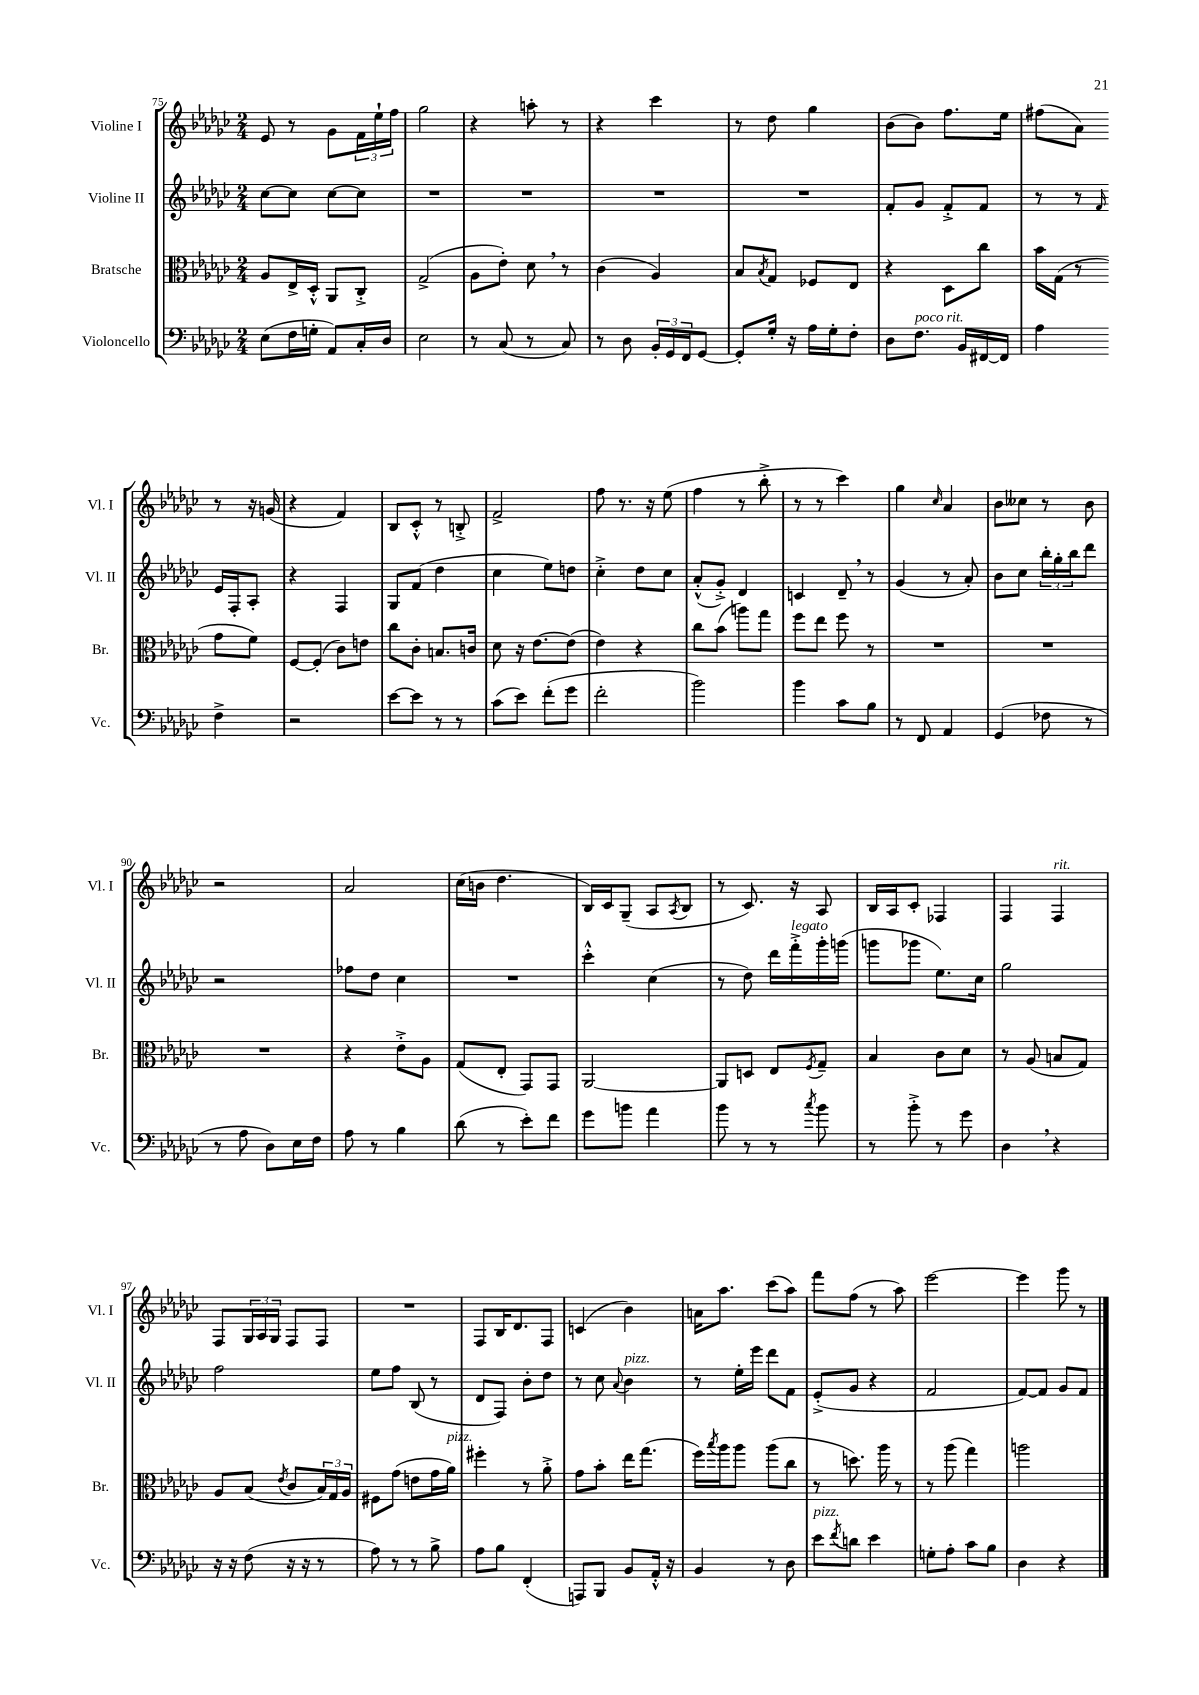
<<
\new StaffGroup <<
\new Staff = "s0" \with { instrumentName = "Violine I" shortInstrumentName = "Vl. I" } {
    \clef treble \key ges \major \numericTimeSignature \time 2/4
    ees'8 r8 ges'8 \tuplet 3/2 { f'16 ees''16-! f''16 } |
    ges''2 |
    r4 a''8-. r8 |
    r4 ces'''4 |
    r8 des''8 ges''4 |
    bes'8( bes'8) f''8. ees''16 |
    fis''8( aes'8) r8 r16 g'16( |
    r4 f'4) |
    bes8 ces'8-.-^ r8 b8-.-> |
    f'2-> |
    f''8 r8. r16 ees''8( |
    f''4 r8 bes''8-.-> |
    r8 r8 ces'''4) |
    ges''4 \grace { ces''16 } aes'4 |
    bes'8 ceses''8 r8 bes'8 |
    r2 |
    aes'2 |
    ces''16( b'16 des''4. |
    bes16) ces'16 ges8--( aes8 \acciaccatura { aes8 } bes8 |
    r8 ces'8.) r16 aes8 |
    bes16 aes16 ces'8-. fes4 |
    f4 f4^\markup { \italic "rit." } |
    f8 \tuplet 3/2 { ges16 aes16 ges16 } f8 f8 |
    R2 |
    f8 bes16 des'8. f8 |
    c'4( bes'4) |
    a'16 aes''8. ces'''8( aes''8) |
    f'''8 f''8( r8 aes''8) |
    ees'''2~ |
    ees'''4 ges'''8 r8 \bar "|." |
}
\new Staff = "s1" \with { instrumentName = "Violine II" shortInstrumentName = "Vl. II" } {
    \clef treble \key ges \major \numericTimeSignature \time 2/4
    ces''8~ ces''8 ces''8~ ces''8 |
    R2 |
    R2 |
    R2 |
    R2 |
    f'8-. ges'8 f'8-.-> f'8 |
    r8 r8 \grace { f'16 } ees'16 f16-. aes8-. |
    r4 f4 |
    ges8 f'8( des''4 |
    ces''4 ees''8) d''8 |
    ces''4-.-> des''8 ces''8 |
    aes'8-.-^( ges'8-.->) des'4 |
    c'4 des'8-- \breathe r8 |
    ges'4( r8 aes'8-.) |
    bes'8 ces''8 \tuplet 3/2 { bes''16-. ges''16-. bes''16 } des'''8 |
    r2 |
    fes''8 des''8 ces''4 |
    R2 |
    ces'''4-.-^ ces''4( |
    r8 des''8) des'''16 f'''16-.->^\markup { \italic "legato" } ges'''16-. g'''16( |
    g'''8 ges'''8 ees''8.) ces''16 |
    ges''2 |
    f''2 |
    ees''8 f''8 bes8( r8 |
    des'8 f8) bes'8-. des''8 |
    r8 ces''8 \appoggiatura { aes'8 } bes'4^\markup { \italic "pizz." } |
    r8 ees''16-. ees'''16 des'''8 f'8 |
    ees'8-.->( ges'8 r4 |
    f'2 |
    f'8~) f'8 ges'8 f'8 \bar "|." |
}
\new Staff = "s2" \with { instrumentName = "Bratsche" shortInstrumentName = "Br." } {
    \clef alto \key ges \major \numericTimeSignature \time 2/4
    aes8 ees16-> des16-.-^ aes,8 ces8-.-> |
    ges2->( |
    aes8 ees'8-.) des'8 \breathe r8 |
    ces'4( aes4) |
    bes8 \acciaccatura { bes8 } ges8 fes8 ees8 |
    r4 des8 ces''8 |
    bes'16 ges16( r8 ges'8 f'8) |
    f8~ f8-.( ces'8) e'8 |
    ces''8 ces'8-. b8. c'16 |
    des'8 r16 ees'8.~ ees'8( |
    ees'4) r4 |
    ces''8 bes'8( a''8) ges''8 |
    f''8 ees''8 f''8 r8 |
    R2 |
    R2 |
    R2 |
    r4 ees'8-.-> aes8 |
    ges8( ees8-. ges,8) ges,8 |
    aes,2~ |
    aes,8 d8 ees8 \acciaccatura { f8 } ges8-- |
    bes4 ces'8 des'8 |
    r8 aes8( b8 ges8) |
    aes8 bes8( \acciaccatura { ees'8 } ces'8 \tuplet 3/2 { bes16) ges16 aes16 } |
    fis8 ges'8( e'8 ges'16 aes'16^\markup { \italic "pizz." }) |
    fis''4-. r8 aes'8-.-> |
    ges'8 bes'8-. ees''16 ges''8.( |
    f''16) \acciaccatura { bes''8 } aes''16 aes''8 aes''8( ces''8 |
    r8 d''8.) aes''16 r8 |
    r8 aes''8( ges''4) |
    a''2 \bar "|." |
}
\new Staff = "s3" \with { instrumentName = "Violoncello" shortInstrumentName = "Vc." } {
    \clef bass \key ges \major \numericTimeSignature \time 2/4
    ees8( f16 g16-. aes,8) ces16-. des16 |
    ees2 |
    r8 ces8( r8 ces8) |
    r8 des8 \tuplet 3/2 { bes,16-. ges,16 f,16 } ges,8~ |
    ges,8-. ges16-. r16 aes16 ges16-. f8-. |
    des8 f8.^\markup { \italic "poco rit." } bes,16 fis,16~ fis,16 |
    aes4 f4-> |
    r2 |
    ees'8~ ees'8 r8 r8 |
    ces'8( ees'8) f'8-.( ges'8 |
    f'2-. |
    bes'2) |
    bes'4 ces'8 bes8 |
    r8 f,8 aes,4 |
    ges,4( fes8 r8 |
    r8 aes8 des8) ees16 f16 |
    aes8 r8 bes4 |
    des'8( r8 ees'8-.) f'8 |
    ges'8 b'8 aes'4 |
    bes'8 r8 r8 \acciaccatura { ces''8 } bes'8 |
    r8 bes'8-.-> r8 ges'8 |
    des4 \breathe r4 |
    r16 r16 f8( r16 r16 r8 |
    aes8) r8 r8 bes8-> |
    aes8 bes8 f,4-.( |
    a,,8) bes,,8 bes,8 aes,16-.-^ r16 |
    bes,4 r8 des8 |
    ees'8^\markup { \italic "pizz." } \acciaccatura { f'8 } d'8 ees'4 |
    g8-. aes8-. ces'8 bes8 |
    des4 r4 \bar "|." |
}
>>
>>
\layout { \context { \Score currentBarNumber = #75 } }
